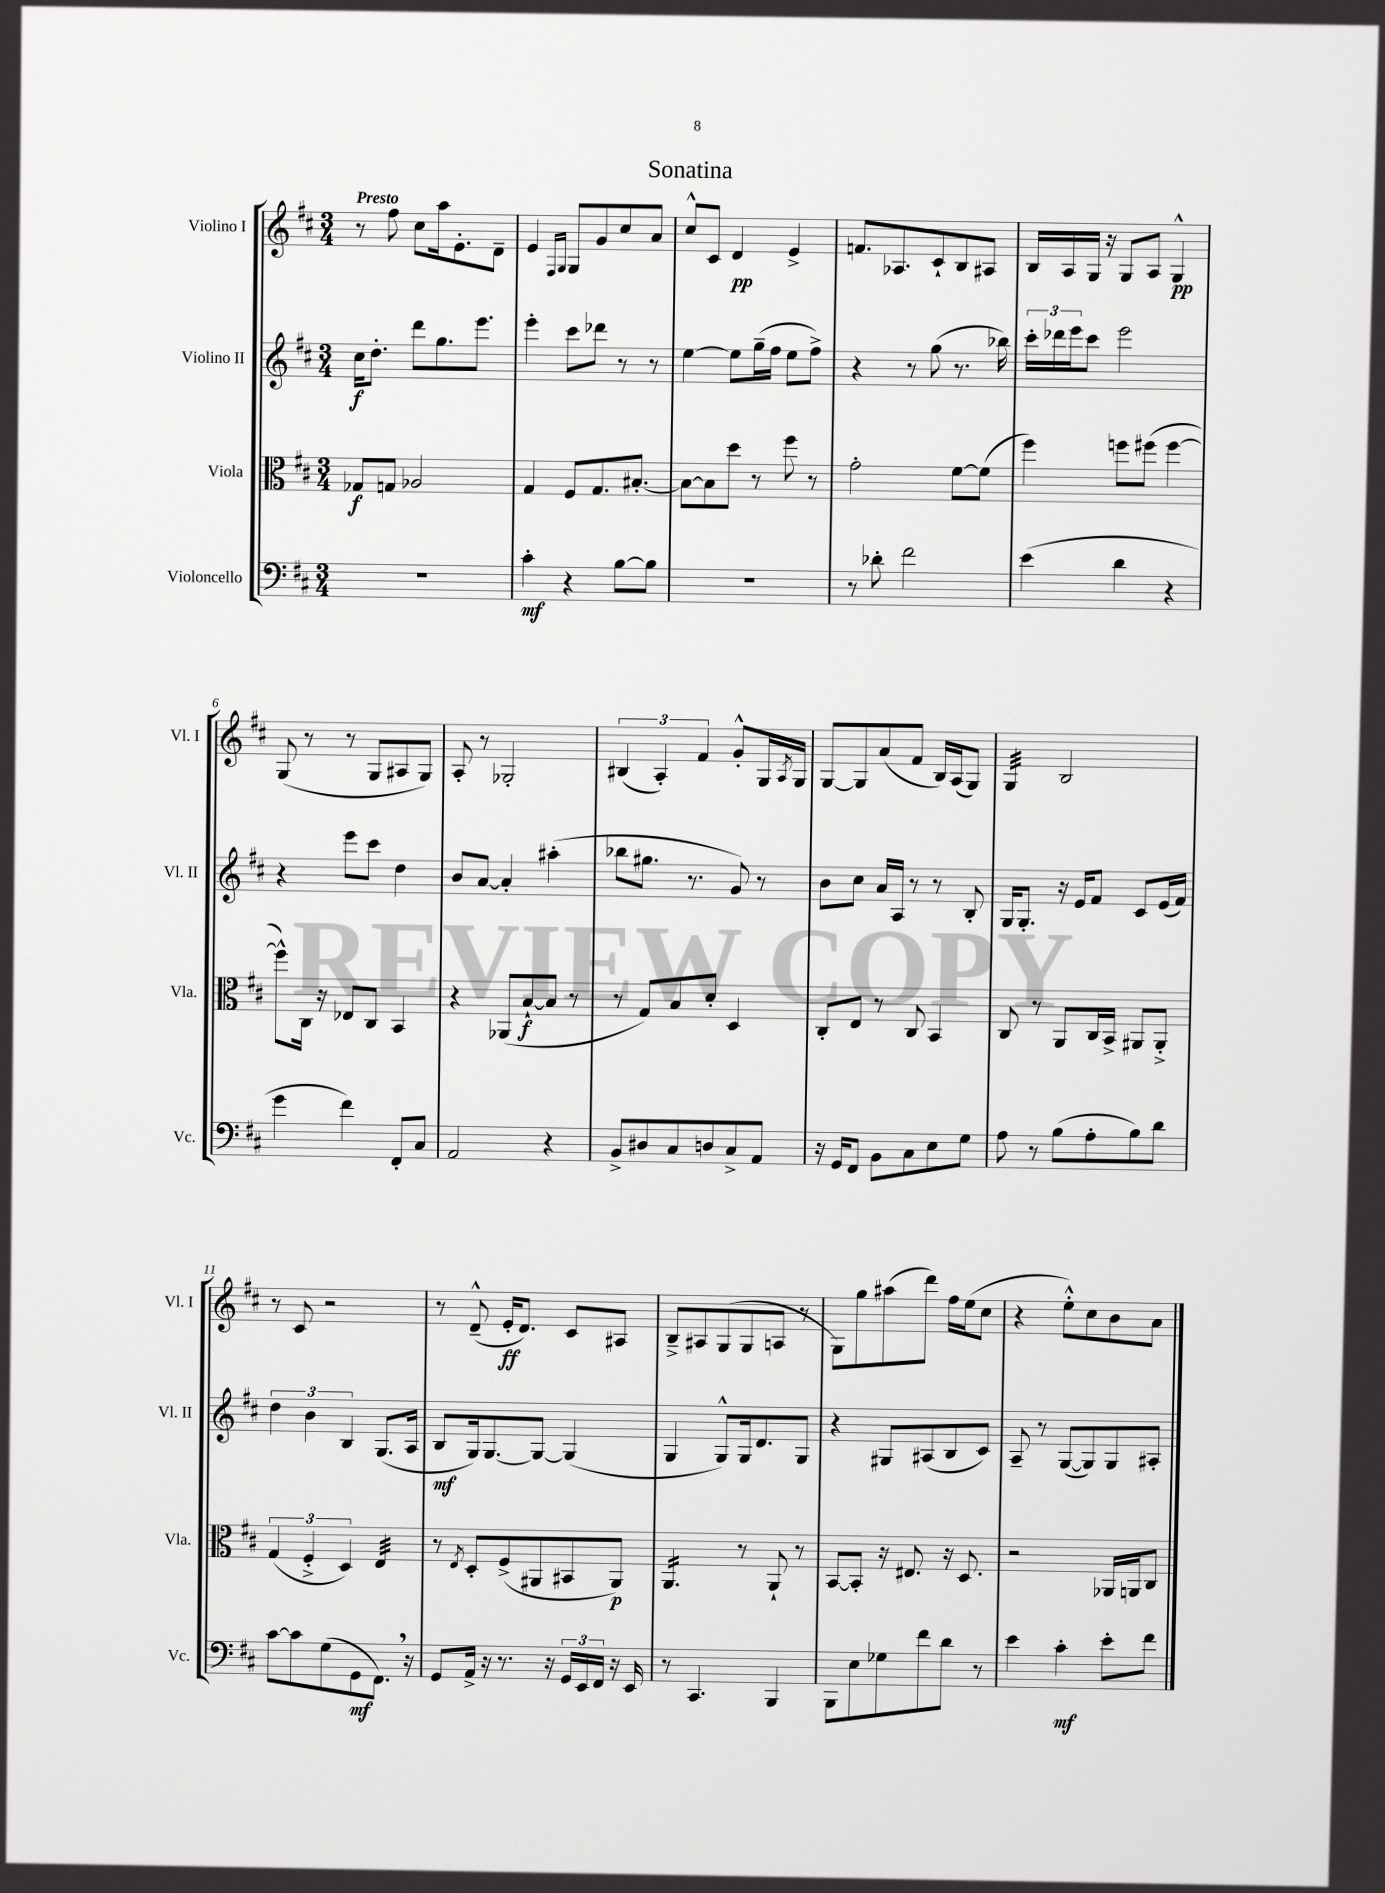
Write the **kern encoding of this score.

**kern	**dynam	**kern	**dynam	**kern	**dynam	**kern	**dynam
*part4	*part4	*part3	*part3	*part2	*part2	*part1	*part1
*staff4	*staff4	*staff3	*staff3	*staff2	*staff2	*staff1	*staff1
*I"Violoncello	*	*I"Viola	*	*I"Violino II	*	*I"Violino I	*
*I'Vc.	*	*I'Vla.	*	*I'Vl. II	*	*I'Vl. I	*
*clefF4	*	*clefC3	*	*clefG2	*	*clefG2	*
*k[f#c#]	*	*k[f#c#]	*	*k[f#c#]	*	*k[f#c#]	*
*M3/4	*	*M3/4	*	*M3/4	*	*M3/4	*
=1	=1	=1	=1	=1	=1	=1	=1
!	!	!	!	!	!	!LO:TX:a:B:t=Presto	!
2.r	.	8G-X/L	f	16cc#\KL	f	8r	.
.	.	.	.	8.dd'\J	.	.	.
.	.	8Gn/J	.	.	.	8ff#\	.
.	.	2A-X/	.	8ddd\L	.	8cc#\L	.
.	.	.	.	8.gg\	.	16aa\k	.
.	.	.	.	.	.	8.e'\	.
.	.	.	.	8.eee\J	.	.	.
.	.	.	.	.	.	8d~\J	.
=2	=2	=2	=2	=2	=2	=2	=2
4c#'\	mf	4G/	.	4eee'\	.	4e/	.
.	.	.	.	.	.	16qqF#/LL	.
.	.	.	.	.	.	16qqG/JJ	.
4r	.	8F#/L	.	8ccc#\L	.	8G/L	.
.	.	8.G/	.	8ddd-X\J	.	8g/	.
[8B\L	.	.	.	8r	.	8cc#/	.
.	.	[8.B#X'/J	.	.	.	.	.
8B\J]	.	.	.	8r	.	8a/J	.
=3	=3	=3	=3	=3	=3	=3	=3
2.r	.	8B#\L_	.	[4ee\	.	8cc#^^/L	.
.	.	8B#\]	.	.	.	8c#/J	.
.	.	8dd\J	.	8ee\L]	.	4d/	pp
.	.	8r	.	(16gg~\L	.	.	.
.	.	.	.	16ff#\JJ	.	.	.
.	.	8ff#\	.	8ee\L	.	4e^/	.
.	.	8r	.	8ff#^\J)	.	.	.
=4	=4	=4	=4	=4	=4	=4	=4
8r	.	2g'\	.	4r	.	8.fn/L	.
8d-X'\	.	.	.	.	.	.	.
.	.	.	.	.	.	8.A-X/	.
2f#\	.	.	.	8r	.	.	.
.	.	.	.	(8gg\	.	8c#`/	.
.	.	[8f#\L	.	8.r	.	8B/	.
.	.	(8f#\J]	.	.	.	8A#X/J	.
.	.	.	.	16bb-X\)	.	.	.
=5	=5	=5	=5	=5	=5	=5	=5
(4e\	.	4ff#\)	.	24ccc#'\LL	.	16B/LL	.
.	.	.	.	24ddd-X\	.	.	.
.	.	.	.	.	.	16A/	.
.	.	.	.	24eee\J	.	.	.
.	.	.	.	8ccc#\J	.	16G/JJ	.
.	.	.	.	.	.	16r	.
4d\	.	8ffn\L	.	2eee\	.	8G/L	.
.	.	(8ff#X\J	.	.	.	8A/J	.
4r	.	[4ff#\	.	.	.	4G^^/	pp
!!LO:LB:g=z
=6	=6	=6	=6	=6	=6	=6	=6
4g\	.	8ff#^^\L])	.	4r	.	(8G/	.
.	.	16C#\Jk	.	.	.	8r	.
.	.	16r	.	.	.	.	.
4f#\)	.	8E-X/L	.	8eee\L	.	8r	.
.	.	8C#/J	.	8ccc#\J	.	8G/L	.
8FF#'/L	.	4BB/	.	4dd\	.	8A#X/	.
8C#/J	.	.	.	.	.	8G/J)	.
=7	=7	=7	=7	=7	=7	=7	=7
2AA/	.	4r	.	8b/L	.	8A'/	.
.	.	.	.	[8a/J	.	8r	.
.	.	(8AA-X/L	.	4a'/]	.	2G-X'/	.
.	.	[8B`/	f	.	.	.	.
4r	.	8B/J]	.	(4aa#X'\	.	.	.
.	.	8r	.	.	.	.	.
=8	=8	=8	=8	=8	=8	=8	=8
8BB^/L	.	8r	.	8bb-X\L	.	(6B#X/	.
8D#X/	.	8G/L)	.	8.gg#X\J	.	.	.
.	.	.	.	.	.	6A'/)	.
8C#/	.	8B/	.	.	.	.	.
.	.	.	.	8.r	.	.	.
.	.	.	.	.	.	6f#/	.
8Dn/	.	8d'/J	.	.	.	.	.
8C#^/	.	4D/	.	8g/)	.	8g'^^/L	.
8AA/J	.	.	.	8r	.	16G/L	.
.	.	.	.	.	.	8qA/	.
.	.	.	.	.	.	16G/JJ	.
=9	=9	=9	=9	=9	=9	=9	=9
16r	.	8C#'/L	.	8b\L	.	[8G/L	.
16GG/KL	.	.	.	.	.	.	.
8FF#/J	.	8E/J	.	8cc#\J	.	8G/]	.
8BB\L	.	8r	.	16a/LL	.	(8a/	.
.	.	.	.	16A/JJ	.	.	.
8C#\	.	8C#/	.	8r	.	8f#/J	.
8E\	.	4BB/	.	8r	.	16B/LL)	.
.	.	.	.	.	.	(16A/J	.
8G\J	.	.	.	8B'/	.	8G/J)	.
=10	=10	=10	=10	=10	=10	=10	=10
*	*	*	*	*	*	*tremolo	*
8A\	.	8C#/	.	16G/KL	.	32G/LLL	.
.	.	.	.	.	.	32G/	.
.	.	.	.	8.G'/J	.	32G/	.
.	.	.	.	.	.	32G/	.
8r	.	8r	.	.	.	32G/	.
.	.	.	.	.	.	32G/	.
.	.	.	.	.	.	32G/	.
.	.	.	.	.	.	32G/JJJ	.
*	*	*	*	*	*	*Xtremolo	*
(8B\L	.	8AA/L	.	16r	.	2B/	.
.	.	.	.	16e/KL	.	.	.
8A'\	.	16C#/L	.	8f#/J	.	.	.
.	.	16BB^/JJ	.	.	.	.	.
8B\)	.	8AA#X/L	.	8c#/L	.	.	.
8d\J	.	8AA#'^/J	.	(16e/L	.	.	.
.	.	.	.	16f#/JJ)	.	.	.
!!LO:LB:g=z
=11	=11	=11	=11	=11	=11	=11	=11
[8c#\L	.	(6G/	.	6dd\	.	8r	.
8c#\]	.	.	.	.	.	8c#/	.
.	.	6F#'^/	.	6b\	.	.	.
(8G\	.	.	.	.	.	2r	.
.	.	6D/)	.	6B/	.	.	.
8GG\	mf	.	.	.	.	.	.
*	*	*tremolo	*	*	*	*	*
8.FF#,\J)	.	32E/LLL	.	(8.G/L	.	.	.
.	.	32E/	.	.	.	.	.
.	.	32E/	.	.	.	.	.
.	.	32E/	.	.	.	.	.
.	.	32E/	.	.	.	.	.
.	.	32E/	.	.	.	.	.
16r	.	32E/	.	16A/Jk	.	.	.
.	.	32E/JJJ	.	.	.	.	.
*	*	*Xtremolo	*	*	*	*	*
=12	=12	=12	=12	=12	=12	=12	=12
8GG/L	.	8r	.	8B/L	mf	8r	.
.	.	8qE/	.	.	.	.	.
16AA^/Jk	.	8D'/L	.	16G/k)	.	(8d~^^/	.
16r	.	.	.	[8.G/	.	.	.
8.r	.	(8F#^/	.	.	.	16e'/KL	ff
.	.	.	.	.	.	8.d/J)	.
.	.	8AA#X/	.	8G/J_	.	.	.
16r	.	.	.	.	.	.	.
24GG/LL	.	8BB#X/	.	(4G/]	.	8c#/L	.
24EE/	.	.	.	.	.	.	.
24FF#/JJ	.	.	.	.	.	.	.
16r	.	8AA#/J)	p	.	.	8A#X/J	.
16EE/	.	.	.	.	.	.	.
=13	=13	=13	=13	=13	=13	=13	=13
*	*	*tremolo	*	*	*	*	*
8r	.	16AA/LL	.	4G/	.	8B~^/L	.
.	.	16AA/	.	.	.	.	.
4.CC#/	.	16AA/	.	.	.	8A#X/	.
.	.	16AA/	.	.	.	.	.
.	.	16AA/	.	8G^^/L)	.	(8G/	.
.	.	16AA/JJ	.	.	.	.	.
*	*	*Xtremolo	*	*	*	*	*
.	.	8r	.	16G/k	.	8G/	.
.	.	.	.	8.d/	.	.	.
4BBB/	.	8AA`/	.	.	.	8An/J	.
.	.	8r	.	8G/J	.	8r	.
=14	=14	=14	=14	=14	=14	=14	=14
8BBB\L	.	[8BB/L	.	4r	.	8G\L)	.
8E\	.	8BB'/J]	.	.	.	8gg\	.
8G-X\	.	16r	.	8G#X/L	.	(8aa#X\	.
.	.	8.E#X/	.	.	.	.	.
8f#\	.	.	.	(8A#X/	.	8ddd\J)	.
8d\J	.	16r	.	8B/	.	16ff#\LL	.
.	.	8.D/	.	.	.	(16ee\J	.
8r	.	.	.	8c#/J)	.	8cc#\J	.
=15	=15	=15	=15	=15	=15	=15	=15
4e\	.	2r	.	8A~/	.	4r	.
.	.	.	.	8r	.	.	.
4c#'\	mf	.	.	([8G/L	.	8ee'^^\L)	.
.	.	.	.	8G/])	.	8cc#\	.
8e'\L	.	16AA-X/LL	.	8G/	.	8b\	.
.	.	16AAn/J	.	.	.	.	.
8f#\J	.	8C#/J	.	8A#X'/J	.	8a\J	.
==	==	==	==	==	==	==	==
*-	*-	*-	*-	*-	*-	*-	*-
